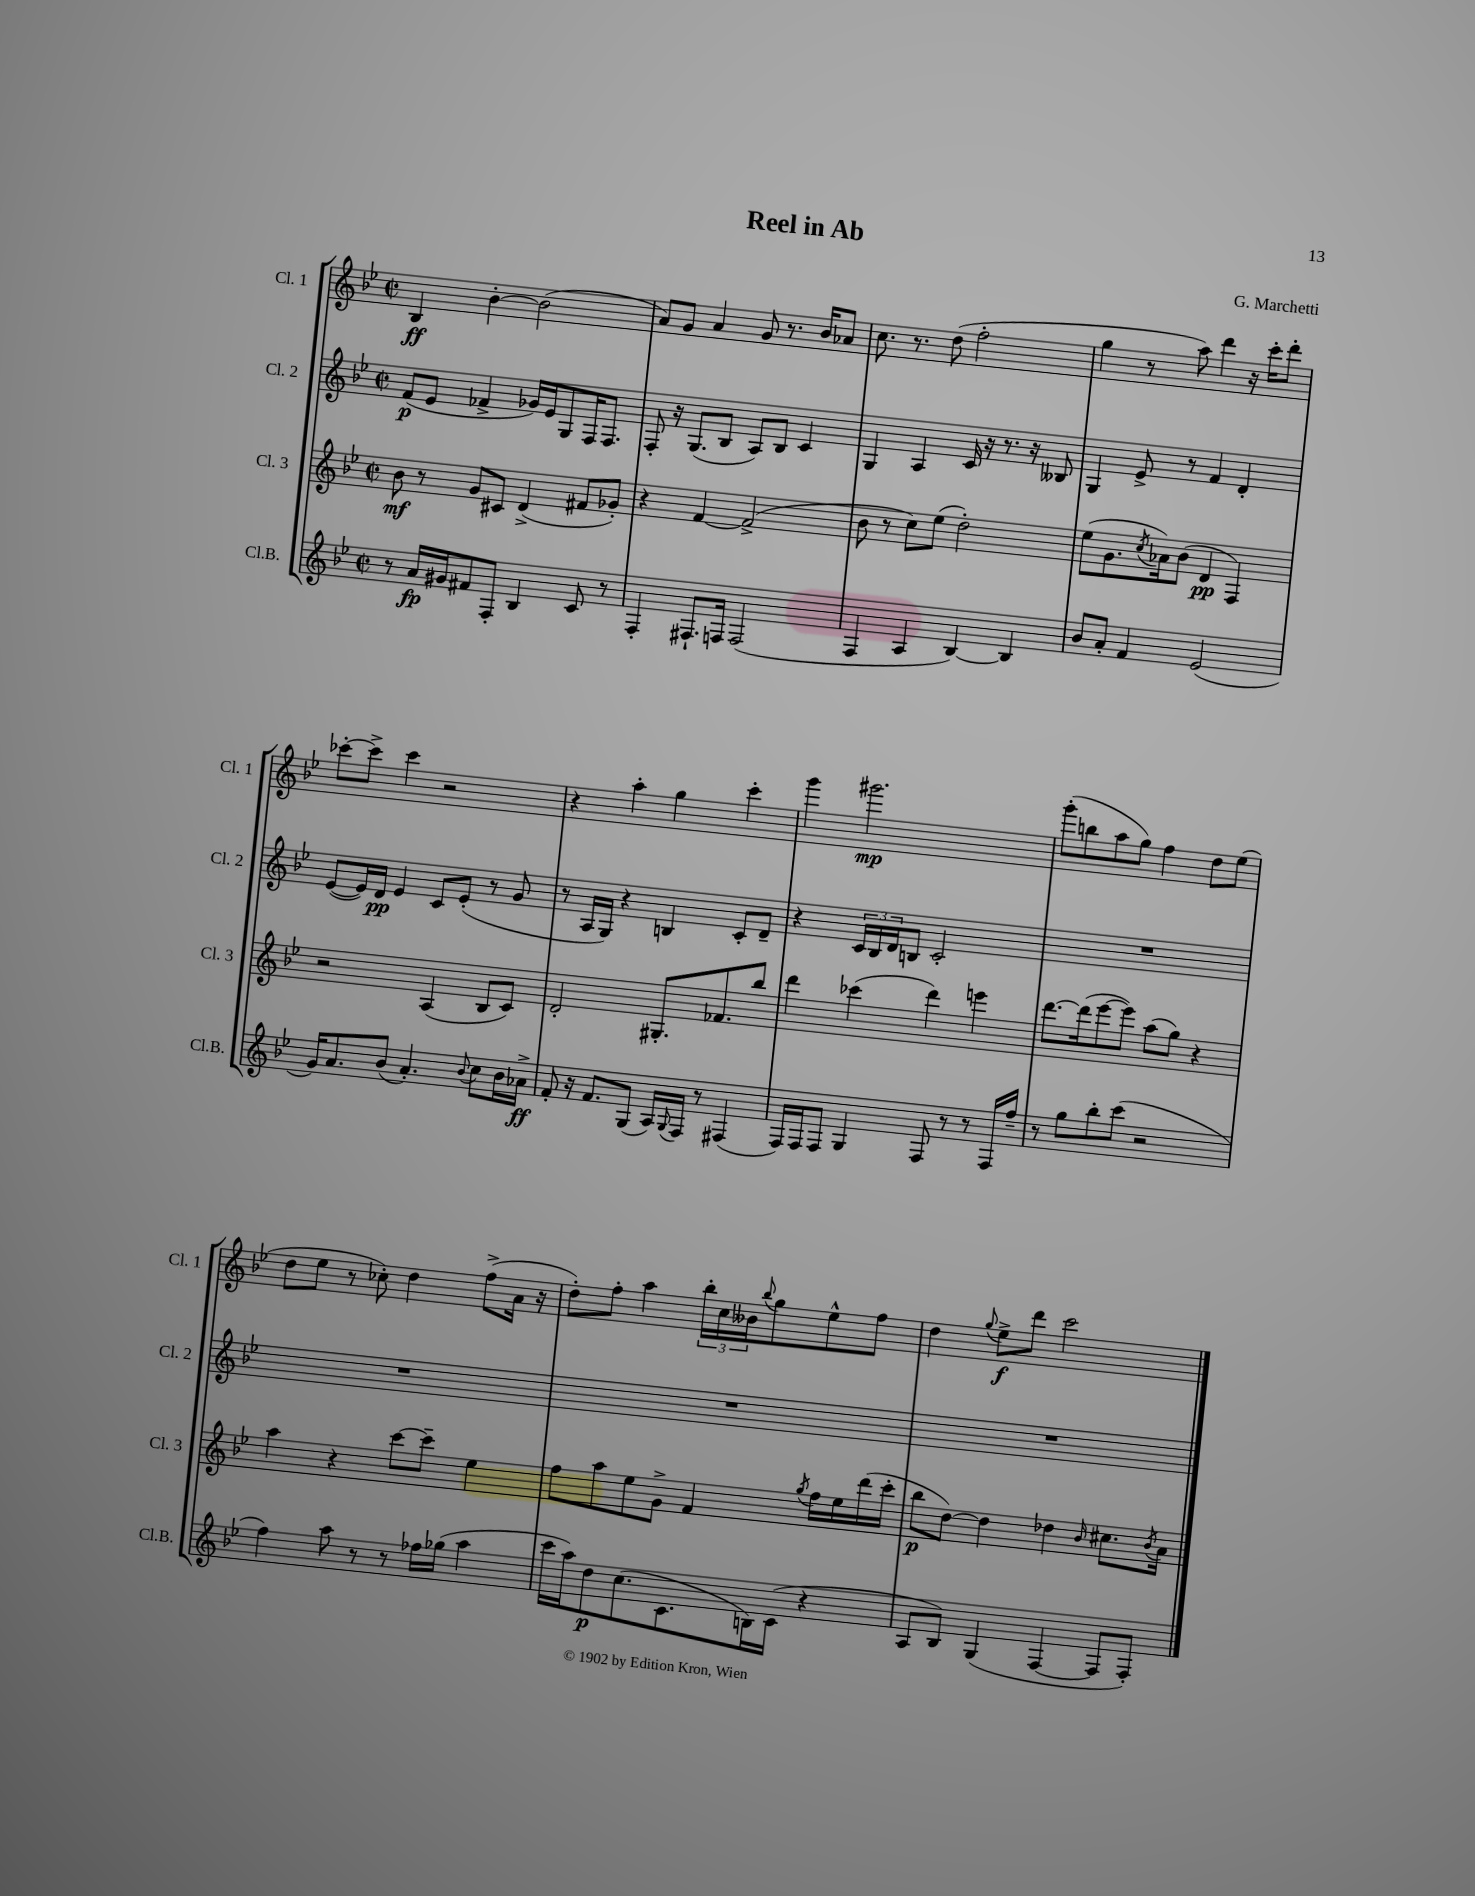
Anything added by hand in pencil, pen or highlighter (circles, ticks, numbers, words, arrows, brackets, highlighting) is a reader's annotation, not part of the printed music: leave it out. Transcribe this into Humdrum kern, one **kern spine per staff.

**kern	**kern	**kern	**kern
*staff4	*staff3	*staff2	*staff1
*clefG2	*clefG2	*clefG2	*clefG2
*k[b-e-]	*k[b-e-]	*k[b-e-]	*k[b-e-]
*M2/2	*M2/2	*M2/2	*M2/2
*met(c|)	*met(c|)	*met(c|)	*met(c|)
8r	8b-\	(8f/L	4B-/
16a/LL	8r	8e-/J	.
16g#/J	.	.	.
8f#/	8g/L	4f-^/	[4b-'\
8F'/J	8c#/J	.	.
4B-/	(4d^/	16g-/LL)	(2b-\]
.	.	16e-/J	.
.	.	8G/	.
8c/	8f#/L	16F/K	.
.	.	8.F/J	.
8r	8g-'/J)	.	.
=	=	=	=
4F'/	4r	8F'/	8a/L)
.	.	16r	8g/J
.	.	(8.G/L	.
8.F#`/L	[4f/	.	4a/
.	.	8B-/J	.
16F/Jk	.	.	.
(2F/	(2f^/]	8A/L)	8g/
.	.	8B-/J	8.r
.	.	4c/	.
.	.	.	16b-/LK
.	.	.	8a-/J
=	=	=	=
4F/	8b-\	4G/	8.cc\
.	8r	.	.
.	.	.	8.r
4A/	8cc\L)	4A/	.
.	(8ee-\J	.	(8dd\
[4B-/)	2dd'\)	16c/	2ff'\
.	.	16r	.
.	.	8.r	.
4B-/]	.	.	.
.	.	16r	.
.	.	8B--/	.
=	=	=	=
8b-/L	(8ee-\L	4G/	4gg\
8a'/J	8.g\	.	.
4f/	.	8e-^/	8r
.	8qcc/	.	.
.	16a-\k)	.	.
.	(8b-\J	8r	8aa\)
(2e-/	4d/	4f/	4ddd\
.	4F/)	4d'/	16r
.	.	.	16ccc'\LK
.	.	.	8ddd'\J
=	=	=	=
16g/LK)	2r	([8e-/L	[8ccc-'\L
8.a/	.	.	.
.	.	16e-/]L)	8ccc-^\]J
.	.	16d/JJ	.
(8b-/J	.	4e-/	4ccc-\
4.a'/)	.	.	.
.	(4A/	8c/L	2r
.	.	(8e-'/J	.
8qqb-/	.	.	.
8cc\L	8B-/L	8r	.
16b-\L	8c/J)	8g/	.
16a-^\JJ	.	.	.
=	=	=	=
8f'/	2d'/	8r	4r
16r	.	16A/LL	.
8.f/L	.	16G/JJ)	.
.	.	4r	4aa'\
(8G/J	.	.	.
16A/LL)	8.G#'/L	4B/	4gg\
8qqG/	.	.	.
16F/JJ	.	.	.
8r	.	.	.
.	8.f-/	.	.
(4F#/	.	8c'/L	4ccc'\
.	8bb-/J	8d~/J	.
=	=	=	=
16F/LL)	4ddd\	4r	4ggg\
16F/J	.	.	.
8F/J	.	.	.
4G/	(4ccc-\	24c/LL	2.ggg#\
.	.	24B-/	.
.	.	24d/J	.
.	.	8B/J	.
8F/	4ddd\)	2c'/	.
8r	.	.	.
8r	4eee\	.	.
16F/LL	.	.	.
16ff~/JJ	.	.	.
=	=	=	=
8r	[8.ddd\L	1r	(8ggg'\L
8gg\L	.	.	8bb\
.	(16ddd\]k	.	.
8bb-'\	[8eee-\	.	8aa\
(8ccc\J	8eee-\]J)	.	8gg\J)
2r	(8aa\L	.	4ff\
.	8gg\J)	.	.
.	4r	.	8dd\L
.	.	.	(8ee-\J
=	=	=	=
4ff\)	4aa\	1r	8dd\L
.	.	.	8ee-\J
8aa\	4r	.	8r
8r	.	.	8cc-'\)
8r	[8ccc\L	.	4dd\
16ff-\LL	8ccc~\]J	.	.
(16gg-\JJ	.	.	.
4aa\	4ee-\	.	(8ff^\L
.	.	.	16a\Jk
.	.	.	16r
=	=	=	=
16ccc\LL	8ff\L	1r	8dd'\L)
16aa\J)	.	.	.
8dd\	8aa\	.	8ff'\J
(8.cc\	8ee-\	.	4aa\
.	8g^\J	.	.
8.c\	.	.	.
.	4f/	.	24bb-'\LL
.	.	.	24cc\
.	.	.	24b--\J
.	.	.	8qqbb-/
16B\L)	.	.	8gg\
(16c\JJ	.	.	.
.	8qgg/	.	.
4r	16ff\LL	.	8ee-^^\
.	16ee-\	.	.
.	(16ddd\	.	8ff\J
.	16ccc'\JJ	.	.
=	=	=	=
8A/L	8bb-\L	1r	4dd\
8B-/J)	[8dd\J)	.	.
.	.	.	8qqgg/
(4G/	4dd\]	.	8ee-^\L
.	.	.	8ddd\J
[4F/	4dd-\	.	2ccc\
.	16qqb-/	.	.
8F/]L	8.cc#\L	.	.
8F'/J)	.	.	.
.	8qb-/	.	.
.	16a\Jk	.	.
==	==	==	==
*-	*-	*-	*-
